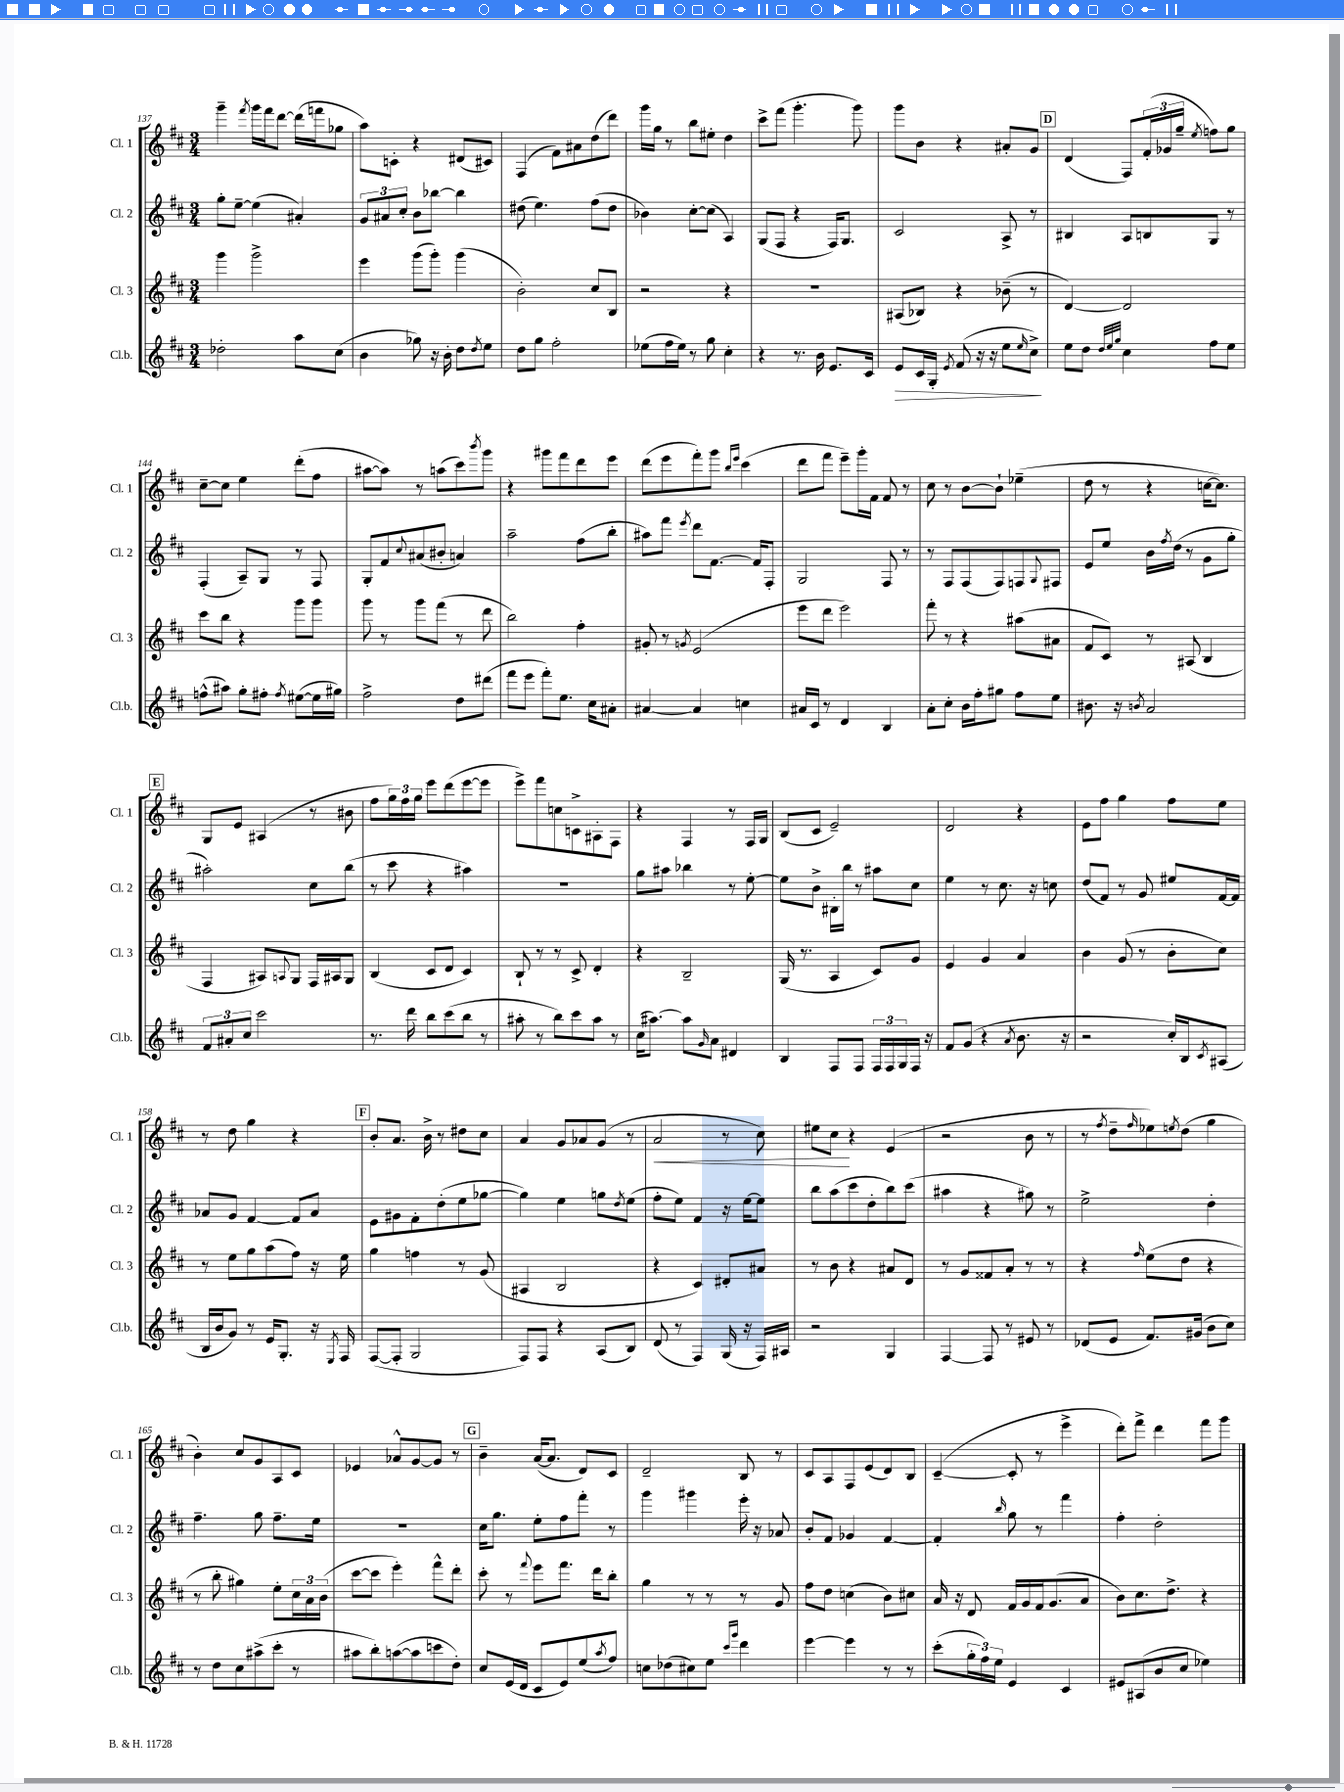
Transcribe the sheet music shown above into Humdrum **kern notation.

**kern	**kern	**kern	**kern
*staff4	*staff3	*staff2	*staff1
*clefG2	*clefG2	*clefG2	*clefG2
*k[f#c#]	*k[f#c#]	*k[f#c#]	*k[f#c#]
*M3/4	*M3/4	*M3/4	*M3/4
2dd-'	4ggg	8gg'	4ggg~
.	.	[8ee~	.
.	.	.	8qfff#
.	2ggg^	(4ee]	16ggg
.	.	.	16fff#
.	.	.	[8ddd
8aa	.	4a#')	(16ddd]
.	.	.	16fff
(8cc#	.	.	8gg-
=	=	=	=
4b	4eee	12g	8aa)
.	.	12a#	.
.	.	.	8c'
.	.	12cc#'	.
8gg-)	(8ggg	8b	4r
16r	8ggg')	[8bb-	.
16b'	.	.	.
8dd	(4ggg	4bb-]	(8d#
8qdd	.	.	.
8ee	.	.	8c#)
=	=	=	=
8dd	2b')	(8dd#	(4F#
8gg	.	4.ee)	.
2ff#'	.	.	8f#)
.	.	.	8a#
.	8cc#	(8ff#	(8dd
.	8B	8dd#	8ddd)
=	=	=	=
(8ee-	2r	4b-)	16ggg
.	.	.	16gg
16ff#	.	.	8r
16ee-)	.	.	.
8r	.	[8cc#'	8bb
8gg	.	(8cc#]	8ee#'
4cc#'	4r	4A)	4dd
=	=	=	=
4r	2.r	(8G	8ccc#^
.	.	8F#	(8fff#
8.r	.	4r	4.ggg'
16b	.	.	.
8.e	.	16F#)	.
.	.	8.G	.
.	.	.	8ggg)
16c#	.	.	.
=	=	=	=
8e	(8A#	2c#	8ggg
16c#	8B-)	.	8b
16G'	.	.	.
8qe	.	.	.
(8f#	4r	.	4r
16r	.	.	.
16r	.	.	.
8ee	(8b-~	8A^	8a#'
16qqee	.	.	.
8cc#^)	8r	8r	8g
=	=	=	=
8ee	[4d)	4B#	(4d
8dd	.	.	.
32qqdd	.	.	.
32qqee	.	.	.
32qqgg	.	.	.
4cc#	2d]	8A	8F#)
.	.	8B	(24f#'
.	.	.	24g-
.	.	.	24gg~
.	.	.	8qee
8ff#	.	8G	8ff)
8ee	.	8r	8gg
=	=	=	=
(8ff^^	8ccc#	(4F#'	[8cc#~
8aa#)	8bb	.	8cc#]
8gg'	4r	8A~)	4ee
8ff#'	.	8G	.
8qff#	.	.	.
([8ee#	8ggg	8r	(8ddd'
16ee#]	8ggg	8F#	8ff#
16gg#)	.	.	.
=	=	=	=
2ff#^	8ggg	8G'	[8aa#
.	8r	8f#	8aa#])
.	.	8qqcc#	.
.	8ggg	(8a#	8r
.	(8fff#	8b#'	(8aa
8dd	8r	4a)	8ccc#)
.	.	.	8qbbb
(8ddd#	8ddd	.	8ggg
=	=	=	=
8fff#	2bb)	2aa~	4r
8eee	.	.	.
8fff#')	.	.	8ggg#
8.ee	.	.	8fff#
.	4ff#'	(8ff#	8ddd
16cc#	.	.	.
8a#'	.	8bb'	8eee
=	=	=	=
[4a#	8g#'	8aa#)	(8ddd
.	8r	8fff#	8eee
.	8qg	8qeee	.
4a#]	(2e	8ddd	8fff#')
.	.	[8.f#	8ggg
.	.	.	16qqbb
.	.	.	16qqeee
4cc	.	.	(4ccc#
.	.	16f#]	.
.	.	8F#'	.
=	=	=	=
16a#	8eee	2G	8ddd
16c#	.	.	.
8r	8ddd	.	8fff#
4d	2eee)	.	8eee~)
.	.	.	16ggg'
.	.	.	16f#
4B	.	8F#	8f#
.	.	8r	8r
=	=	=	=
8a'	8fff#'	8r	8cc#
8cc#'	8r	8F#	8r
16b	4r	(8F#	[8b
16ff#'	.	.	.
8gg#	.	8F#)	8b`]
8ff#	(8aa#	8F	(4ee-~
.	.	8qqG	.
8ee	8a#	8F#	.
=	=	=	=
8.b#	8f#	8e	8dd
.	8c#)	8ee	8r
16r	.	.	.
8qb	.	.	.
2a	8r	16b	4r
.	.	8qff#	.
.	.	(16dd	.
.	(8A#	8r	.
.	4B	8g	[16cc
.	.	.	8.cc])
.	.	8gg'	.
=	=	=	=
12f#	4F#	2aa#')	8G
12a#'	.	.	.
.	.	.	8e
12cc#	.	.	.
2ccc#	8A#)	.	(4A#
.	8qqA	.	.
.	8G	.	.
.	16F#	8cc#	8r
.	16A#	.	.
.	8G	(8bb	8b#
=	=	=	=
8.r	(4B	8r	8ff#
.	.	8ccc#	24gg)
.	.	.	24ff#
16ddd	.	.	.
.	.	.	24gg
8bb	8c#	4r	8eee
(8ccc#	8d	.	(8ddd
8bb	4c#)	4aa#)	[8eee
8r	.	.	8eee]
=	=	=	=
8aa#'	8B`	2.r	8eee^)
8r	8r	.	8fff#
8bb)	8r	.	8cc
8ccc#	8c#^	.	8c^
8aa#	4d'	.	8A#'
8r	.	.	8F#
=	=	=	=
(16cc#	4r	8gg	4r
[8.aa#)	.	.	.
.	.	8aa#	.
8aa#]	2B~	4bb-	4F#
16qqg	.	.	.
8a	.	.	.
4d#	.	8r	8r
.	.	[8ee'	16F#
.	.	.	16G
=	=	=	=
4B	(16G	8ee]	(8B
.	8.r	.	.
.	.	8b^	8c#
8F#	4A	16B#'	2e~)
.	.	16bb	.
8F#	.	8r	.
24F#	8c#)	8aa#	.
24F#	.	.	.
24G	.	.	.
16F#	8g	8cc#	.
16r	.	.	.
=	=	=	=
8f#	4e	4ee	2d
(8g	.	.	.
4r	4g	8r	.
.	.	8.cc#	.
8qa	.	.	.
8.b	4a	.	4r
.	.	16r	.
.	.	8cc	.
16r	.	.	.
=	=	=	=
2r	4b	(8dd	8e
.	.	8f#)	8ff#
.	(8g	8r	4gg
.	8r	8g	.
16cc#')	8b'	8ee#	8ff#
16B	.	.	.
8qc#	.	.	.
(8A#	8cc#)	[16f#	8ee
.	.	16f#]	.
=	=	=	=
16B	8r	8a-	8r
16b	.	.	.
8g)	8ee	8g	8dd
8r	8gg	[4f#	4gg
16e	(8aa	.	.
8.G'	.	.	.
.	8ff#)	8f#]	4r
16r	16r	8a-	.
8qE	.	.	.
16F#	16ee	.	.
=	=	=	=
([8F#	4gg	8e	8b'
8F#']	.	8g#	8.a
2G	4ff	8f#'	.
.	.	.	16b^
.	.	(8dd'	8r
.	8r	8ee	8dd#
.	(8g	[8gg-	8cc#
=	=	=	=
8F#)	4A#	4gg-])	4a
8F#	.	.	.
4r	2B	4ee	8g
.	.	.	8a-
(8A	.	8gg	(8g
.	.	8qdd	.
8B)	.	(8ee	8r
=	=	=	=
(8d	4r	8ff#'	2a
8r	.	8ee)	.
4F#)	4c#)	4f#	.
(16G	8d#'	16r	8r
16r	.	[16ee	.
16F#)	8a#	8ee]	8cc#)
16A#	.	.	.
=	=	=	=
2r	8r	8bb	8ee#
.	8b	(8aa	8cc#
.	4r	8ccc#	4r
.	.	8dd'	.
4G	8a#	8bb)	(4e
.	8d	(8ccc#	.
=	=	=	=
[4F#	8r	4aa#	2r
.	8g	.	.
8F#]	8f##	4r	.
8r	8a'	.	.
8e#	8r	8gg#)	8b
8r	8r	8r	8r
=	=	=	=
(8d-	4r	2ee^	8r
.	.	.	8qff#
8e	.	.	8dd~
.	16qqff#	.	16qqff#
8.f#)	(8ee	.	8ee-)
.	.	.	8qee
.	8dd	.	(8dd
(16g#	.	.	.
8b	4r	4dd'	4gg
8cc#)	.	.	.
=	=	=	=
8r	8r	4.ff#~	4b')
8dd	8bb'	.	.
8cc#	4gg#)	.	8cc#
(8aa#^	.	8gg	8g
8ccc#'	8ee'	8.ff#~	8A
8r	24cc#	.	8c#
.	24a	.	.
.	.	16ee	.
.	(24b	.	.
=	=	=	=
8aa#	[8ccc#	2.r	4e-
8bb')	8ccc#]	.	.
([8aa	4eee')	.	8a-^^
8aa]	.	.	[8g
8ccc	8fff#^^	.	8g]
8dd')	8ddd'	.	8r
=	=	=	=
8cc#	8ccc#'	16cc#	4b~
.	.	8.gg	.
(16e	8r	.	.
16d	.	.	.
.	8qqfff#	.	.
8c#	8eee	8ee'	([16a
.	.	.	8.a]
8e)	8.fff#	8ff#	.
(8ee	.	8fff#'	8d)
.	16ddd	.	.
8qaa	.	.	.
8ff#)	8bb'	8r	8c#
=	=	=	=
8cc	4gg	4ggg	2d~
(8dd-	.	.	.
8cc#)	8r	4ggg#	.
8ee	8r	.	.
16qqccc#	.	.	.
16qqggg	.	.	.
4ddd	8r	16eee'	8B
.	.	16r	.
.	8g	8a-	8r
=	=	=	=
[4eee	8ff#	8b'	8c#
.	8dd	8f#	8A
4eee]	(4cc	4g-	8F#
.	.	.	(8e
8r	8b)	[4f#	8d)
8r	8cc#	.	8B
=	=	=	=
(8ccc#'	16a	4f#']	([4c#~
.	16r	.	.
24gg'	8d	.	.
24ff#)	.	.	.
24ee	.	.	.
.	.	16qqbb	.
4e	16f#	8gg	8c#']
.	16g	.	.
.	16f#	8r	8r
.	(8.g	.	.
4c#	.	4fff#	4eee^
.	8a	.	.
=	=	=	=
8e#	8b)	4ff#'	8ddd')
(8A#	8.cc#	.	8fff#^
8b	.	2dd'	4ddd
.	8.dd^	.	.
8cc#	.	.	.
4ee-)	4r	.	8fff#
.	.	.	8ggg
==	==	==	==
*-	*-	*-	*-
